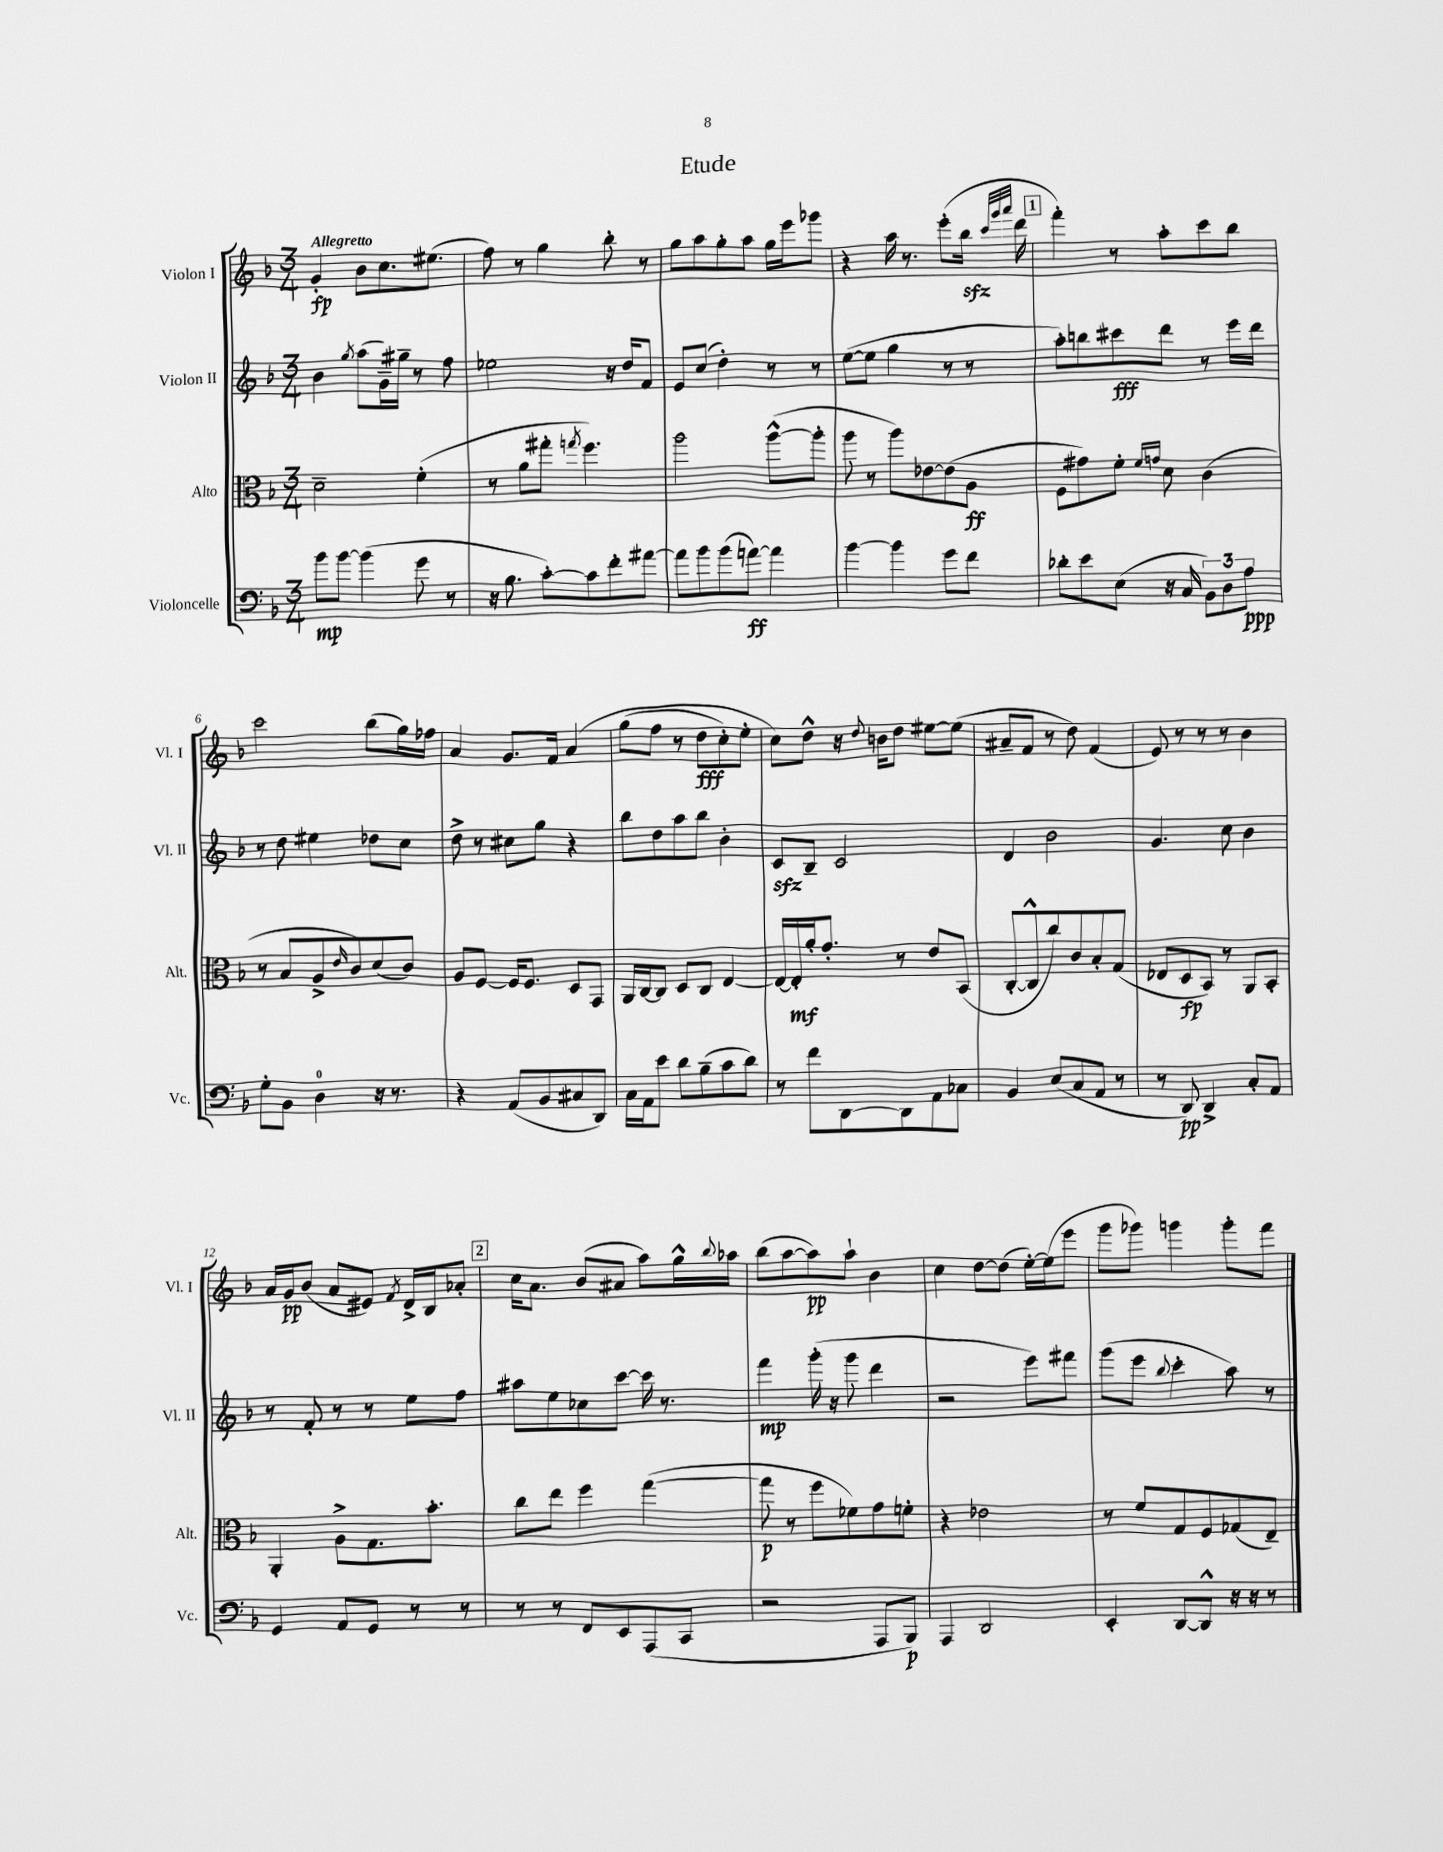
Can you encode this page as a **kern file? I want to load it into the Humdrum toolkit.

**kern	**kern	**kern	**kern
*staff4	*staff3	*staff2	*staff1
*clefF4	*clefC3	*clefG2	*clefG2
*k[b-]	*k[b-]	*k[b-]	*k[b-]
*M3/4	*M3/4	*M3/4	*M3/4
8b-\L	2d~\	4b-\	4g'/
[8b-\J	.	.	.
.	.	8qgg/	.
(4b-\]	.	(8aa\L	8b-\L
.	.	16g~\L)	8.cc\
.	.	16gg#~\JJ	.
8g\	(4f'\	8r	.
.	.	.	(8.ee#\J
8r	.	8ff\	.
=	=	=	=
16r	8r	2ee-\	8ff\)
8.B-\	.	.	.
.	8a\L	.	8r
[8c'\L)	8gg#'\J	.	4gg\
.	8qgg/	.	.
8c\]	4.ff\)	.	.
8f'\	.	16r	8bb-'\
.	.	16dd/LK	.
[8a#\J	.	8f/J	8r
=	=	=	=
8a#\]L	2aa\	8e/L	8gg\L
8b-\	.	(8cc/J	8aa\
(8b-\	.	4dd'\)	8gg'\
[8a\J)	.	.	8aa\J
4a\]	([8aa^^\L	8r	16gg\LL
.	.	.	16eee\J
.	8aa'\]J	8r	8ggg-\J
=	=	=	=
[4b-\	8aa\	([8ee\L	4r
.	8r	8ee\]J	.
4b-\]	8aa\L)	4gg\	16aa\
.	.	.	8.r
.	[8e-\	.	.
8g\L	(8e-\]	8r	(8eee'\L
8f\J	8A\J	8r	16bb-\Jk
.	.	.	32qqccc/LLL
.	.	.	32qqggg/
.	.	.	32qqaaa/JJJ
.	.	.	16ddd\
=	=	=	=
8d-'\L	8F\L	8aa'\L)	4fff'\)
8e\	8g#\)	8bb\	.
(8E\J	8f'\J	8ccc#\	8r
.	16qqf/LL	.	.
.	16qqg/JJ	.	.
16r	8d\	8ddd\J	8aa'\L
16C/	.	.	.
12BB-\L)	(4c\	8r	8ccc\
12D\	.	.	.
.	.	16eee\LL	8bb-\J
12A\J	.	.	.
.	.	16ddd\JJ	.
=	=	=	=
8G'\L	8r	8r	2ccc\
8BB-\J	8B-/L	8dd\	.
4D\	8A^/	4ee#\	.
.	16qqe/	.	.
.	8c/)	.	.
16r	(8d/	8dd-\L	(8bb-\L
8.r	.	.	.
.	8c/J)	8cc\J	16gg\L)
.	.	.	16ff-\JJ
=	=	=	=
4r	8A/L	8dd^\	4a/
.	[8F/J	8r	.
(8AA/L	16F/]LK	8cc#\L	8.g/L
.	8.F/J	.	.
8BB-/	.	8gg\J	.
.	.	.	16f/Jk
8C#/	8D/L	4r	&(4a/
8DD/J)	8GG/J	.	.
=	=	=	=
16C\LL	16AA/LL	8bb-\L	(8gg\L
16AA\J	[16C/J	.	.
8e\J	8C/]J	8dd\	8ff\J
8d\L	8D/L	8aa\	8r
(8B-~\	8C/J	8bb-\J	8dd\L
8c\	[4E/	4b-'\	8cc'\)
8d\J)	.	.	8ee'\J
=	=	=	=
8r	16E/_LL	8c/L	8cc\L&)
.	16E'/]	.	.
8f\L	16a'/J	8B-~/J	8dd^^\J
.	8.g'/J	.	.
[8DD\	.	2c/	16r
.	.	.	8qqdd/
.	.	.	16b\LK
8DD\]	8r	.	8dd\J
8AA\	8e/L	.	[8ee#\L
8C-\J	(8BB-/J	.	(8ee#\]J
=	=	=	=
4BB-/	[8C'/L	4d/	8a#~/L
.	8C^^/]	.	8f/J
(8E/L	8cc/)	2b-\	8r
8C/	8c/	.	8dd\)
8AA/J	8B-'/	.	(4f/
8r	(8G/J	.	.
=	=	=	=
8r	8E-/L	4.g/	8e/)
8DD/)	8D/	.	8r
4DD^/	8BB-/J)	.	8r
.	8r	8cc\	8r
8C'/L	8AA/L	4b-\	4b-\
8AA/J	8BB-'/J	.	.
=	=	=	=
4GG/	4AA'/	8r	16a/LL
.	.	.	16g/J
.	.	8f'/	(8b-/J
8AA/L	8A^\L	8r	8a/L
8GG/J	8.G\	8r	8e#/J)
.	.	.	8qf/
8r	.	8ee\L	16d^/LL
.	8.b-'\J	.	16B-/J
8r	.	8ff\J	8a-'/J
=	=	=	=
8r	8cc\L	8aa#\L	16cc\LK
.	.	.	8.a\J
8r	8ee\J	8ee\	.
8FF/L	4ff\	8cc-\	(8b-/L
8EE/	.	[8ccc\J	8a#/J
(8AAA/	([4gg\	16ccc\]	8aa\L)
.	.	8.r	.
8CC/J	.	.	16gg^^\L
.	.	.	8qqbb-/
.	.	.	16aa-\JJ
=	=	=	=
2r	8gg\]	4fff\	(8bb-\L
.	8r	.	[8aa\
.	8ff\L	(16ggg'\	8aa\])
.	.	16r	.
.	8f-\)	8ggg\	8aa`\J
8AAA/L	8g\	4ddd\	4b-\
8BBB-/J)	8f'\J	.	.
=	=	=	=
4AAA/	4r	2r	4cc\
2DD/	2e-\	.	[8dd\L
.	.	.	(8dd\]J
.	.	8eee\L)	[16ee'\LL)
.	.	.	(16ee\]J
.	.	8fff#\J	8eee\J
=	=	=	=
4EE'/	8r	(8ggg\L	8ggg\L
.	8f/L	8eee\J	8ggg-\J)
.	.	8qqbb-/	.
[8DD/L	8G/	4ccc'\	4ggg\
8DD^^/]J	8F/	.	.
16r	(8G-/	8aa\)	8ggg'\L
16r	.	.	.
8r	8E~/J)	8r	8fff\J
==	==	==	==
*-	*-	*-	*-
